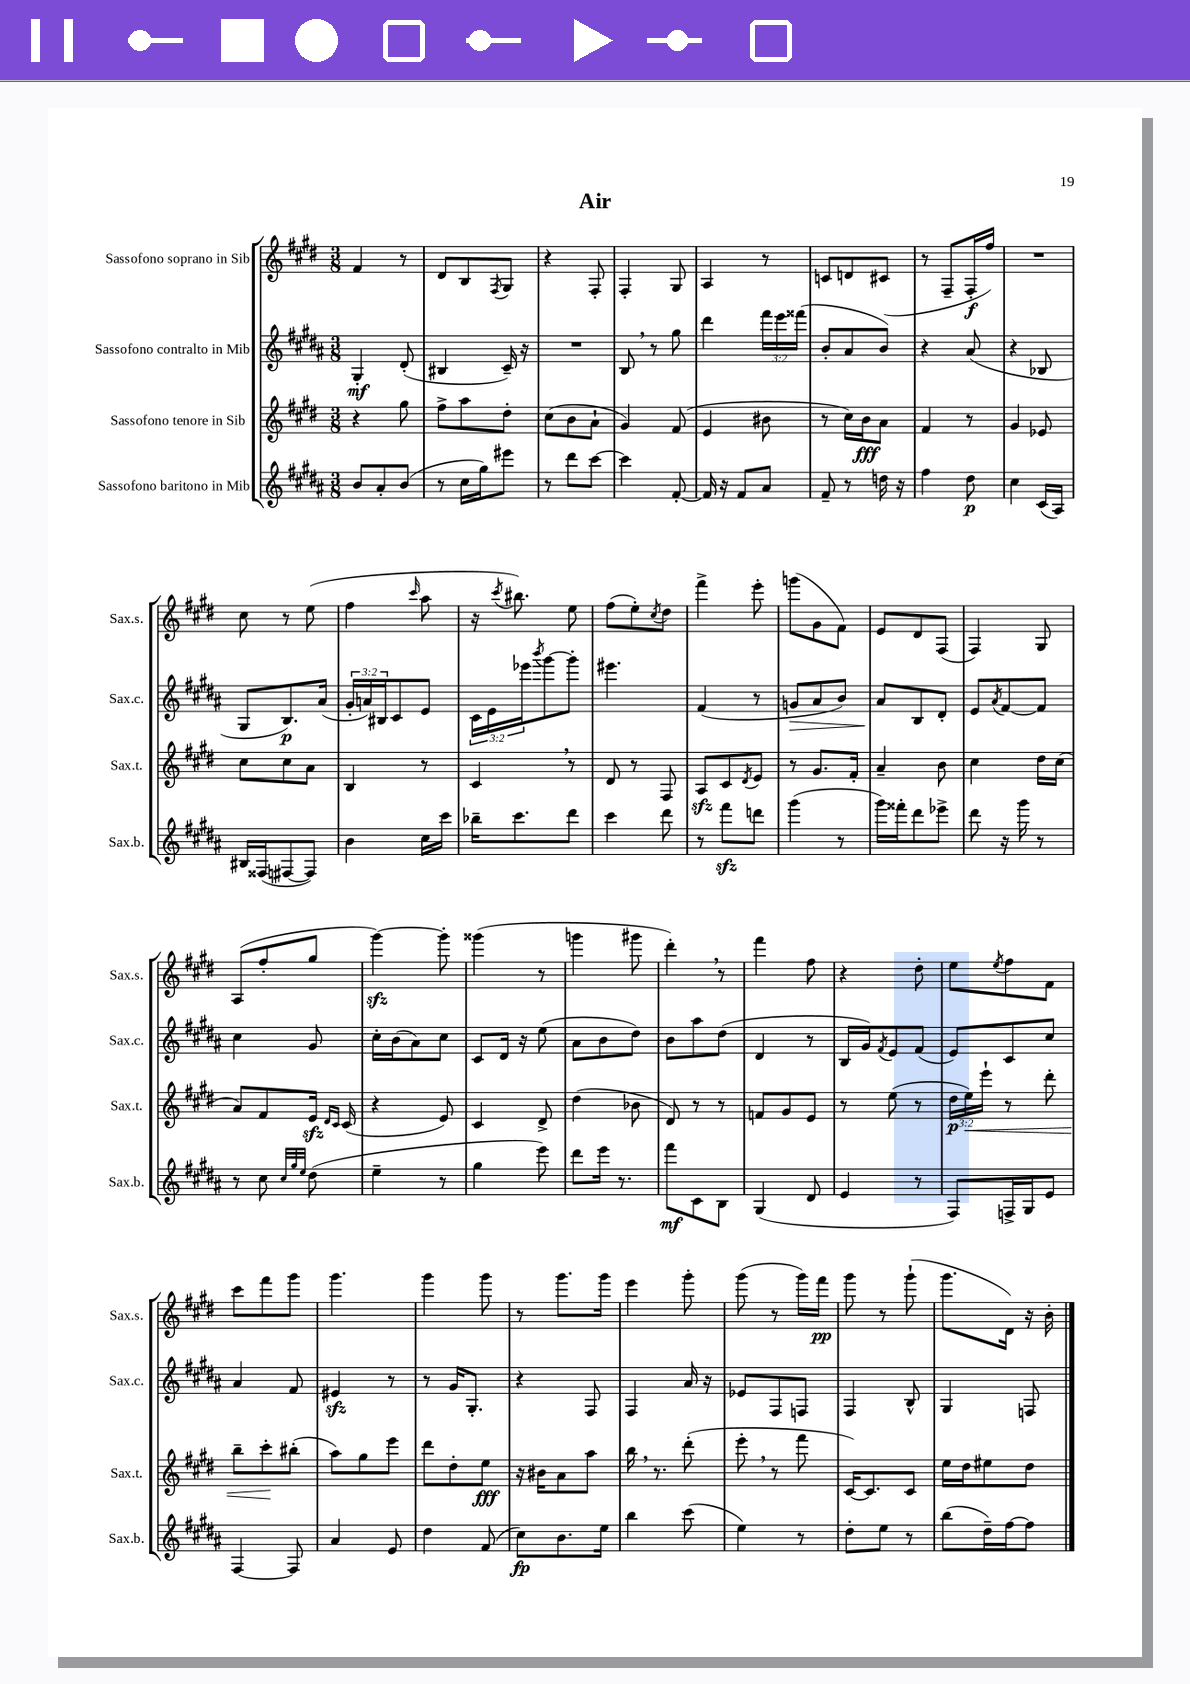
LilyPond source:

\header { title = "Air" }
<<
\new StaffGroup <<
\new Staff = "s0" \with { instrumentName = "Sassofono soprano in Sib" shortInstrumentName = "Sax.s." } {
    \clef treble \key e \major \numericTimeSignature \time 3/8
    fis'4 r8 |
    dis'8 b8 \acciaccatura { fis8 } gis8 |
    r4 fis8-. |
    fis4-. gis8 |
    a4 r8 |
    c'8 d'8 cis'8( |
    r8 fis8-- fis16-.\f fis''16) |
    R4. |
    cis''8 r8 e''8( |
    fis''4 \grace { cis'''16 } a''8 |
    r16 \acciaccatura { cis'''8 } bis''8.) e''8 |
    fis''8( e''8-.) \acciaccatura { cis''8 } dis''8 |
    fis'''4-> e'''8-. |
    g'''8( gis'8 fis'8) |
    e'8 dis'8 fis8( |
    fis4) gis8 |
    a8( fis''8-. gis''8 |
    gis'''4~\sfz) gis'''8-. |
    gisis'''4( r8 |
    g'''4 gis'''8 |
    dis'''4-.) \breathe r8 |
    fis'''4 fis''8 |
    r4 dis''8-. |
    e''8 \acciaccatura { e''8 } fis''8 fis'8 |
    cis'''8 fis'''8 gis'''8 |
    gis'''4. |
    gis'''4 gis'''8 |
    r8 gis'''8. gis'''16 |
    e'''4 gis'''8-. |
    gis'''8( r8 gis'''16) fis'''16\pp |
    gis'''8 r8 gis'''8-!( |
    gis'''8. dis'16) r16 b'16-. \bar "|." |
}
\new Staff = "s1" \with { instrumentName = "Sassofono contralto in Mib" shortInstrumentName = "Sax.c." } {
    \clef treble \key b \major \numericTimeSignature \time 3/8 \override Staff.TupletNumber.text = #tuplet-number::calc-fraction-text
    gis4-.\mf dis'8-.( |
    bis4 cis'16--) r16 |
    R4. |
    b8 \breathe r8 gis''8 |
    dis'''4 \tuplet 3/2 { fis'''16 e'''16 fisis'''16( } |
    b'8-. ais'8 b'8) |
    r4 ais'8( |
    r4 bes8 |
    gis8 b8.\p) ais'16( |
    \tuplet 3/2 { gis'16-. a'16) bis16 } cis'8 e'8 |
    \tuplet 3/2 { cis'16 e'16 ees'''16 } \acciaccatura { b'''8 } gis'''8~ gis'''8-. |
    eis'''4. |
    fis'4( r8 |
    g'8\> ais'8 b'8) |
    ais'8\! b8 dis'8-. |
    e'8 \acciaccatura { ais'8 } fis'8~ fis'8 |
    cis''4 gis'8 |
    cis''16-. b'16( ais'8) cis''8 |
    cis'8 dis'16 r16 e''8( |
    ais'8 b'8 dis''8) |
    b'8 ais''8 dis''8( |
    dis'4 r8 |
    b16 gis'16) \acciaccatura { fis'8 } e'8 fis'8( |
    e'8) cis'8 cis''8 |
    ais'4 fis'8 |
    eis'4\sfz r8 |
    r8 gis'16 gis8.-. |
    r4 fis8 |
    fis4 ais'16 r16 |
    ees'8 fis8 f8 |
    fis4 b8-^ |
    gis4 f8 \bar "|." |
}
\new Staff = "s2" \with { instrumentName = "Sassofono tenore in Sib" shortInstrumentName = "Sax.t." } {
    \clef treble \key e \major \numericTimeSignature \time 3/8 \override Staff.TupletNumber.text = #tuplet-number::calc-fraction-text
    r4 gis''8 |
    fis''8-> a''8 dis''8-. |
    cis''8( b'8 a'8-! |
    gis'4) fis'8( |
    e'4 bis'8 |
    r8 cis''16) b'16\fff a'8 |
    fis'4 r8 |
    gis'4 ees'8 |
    cis''8 cis''8 a'8 |
    b4 r8 |
    cis'4 \breathe r8 |
    dis'8 r8 fis8 |
    a8\sfz cis'8 \acciaccatura { dis'8 } e'8 |
    r8 gis'8. fis'16-. |
    a'4-- b'8 |
    cis''4 dis''16 cis''16( |
    a'8) fis'8 e'16\sfz \grace { dis'16 cis'16 } cis'16( |
    r4 e'8) |
    cis'4 dis'8-> |
    dis''4( bes'8 |
    dis'8) r8 r8 |
    f'8 gis'8 e'8 |
    r8 e''8( r8 |
    \tuplet 3/2 { dis''16\p e''16\<) e'''16-! } r8 dis'''8-. |
    b''8-- cis'''8-.\! bis''8-.( |
    a''8) gis''8 e'''8 |
    dis'''8 dis''8-. e''8\fff |
    r16 bis'16 a'8 a''8 |
    b''16 \breathe r8. dis'''8-.( |
    e'''8-. \breathe r8 fis'''8 |
    cis'16~) cis'8. cis'8 |
    e''16 dis''16 eis''8 dis''8 \bar "|." |
}
\new Staff = "s3" \with { instrumentName = "Sassofono baritono in Mib" shortInstrumentName = "Sax.b." } {
    \clef treble \key b \major \numericTimeSignature \time 3/8
    b'8 ais'8-. b'8( |
    r8 cis''16 gis''16) eis'''8 |
    r8 dis'''8 cis'''8~ |
    cis'''4 fis'8~-. |
    fis'16 r16 fis'8 ais'8 |
    fis'8-- r8 d''16 r16 |
    fis''4 dis''8\p |
    cis''4 cis'16( ais16) |
    bis16 fisis16( fis8~ fis8) |
    b'4 cis''16 cis'''16 |
    bes''16-- cis'''8. dis'''8 |
    cis'''4 dis'''8 |
    r8 fis'''8\sfz d'''8 |
    gis'''4( r8 |
    gis'''16) fisis'''16-. dis'''8 ees'''8-> |
    dis'''8 r16 gis'''16 r8 |
    r8 cis''8 \grace { cis''32 gis''32 e''32 } dis''8( |
    e''4-- r8 |
    gis''4 e'''8) |
    dis'''8 e'''16 r8. |
    fis'''8\mf cis'8 b8 |
    gis4( dis'8 |
    e'4 r8 |
    fis8) f16-> gis16 e'8 |
    fis4~ fis8 |
    ais'4 e'8 |
    dis''4 fis'8( |
    cis''8\fp) b'8. e''16 |
    b''4 cis'''8( |
    e''4) r8 |
    dis''8-. e''8 r8 |
    b''8( dis''16--) fis''16~ fis''8 \bar "|." |
}
>>
>>
\layout { \context { \Score \remove "Bar_number_engraver" } }
